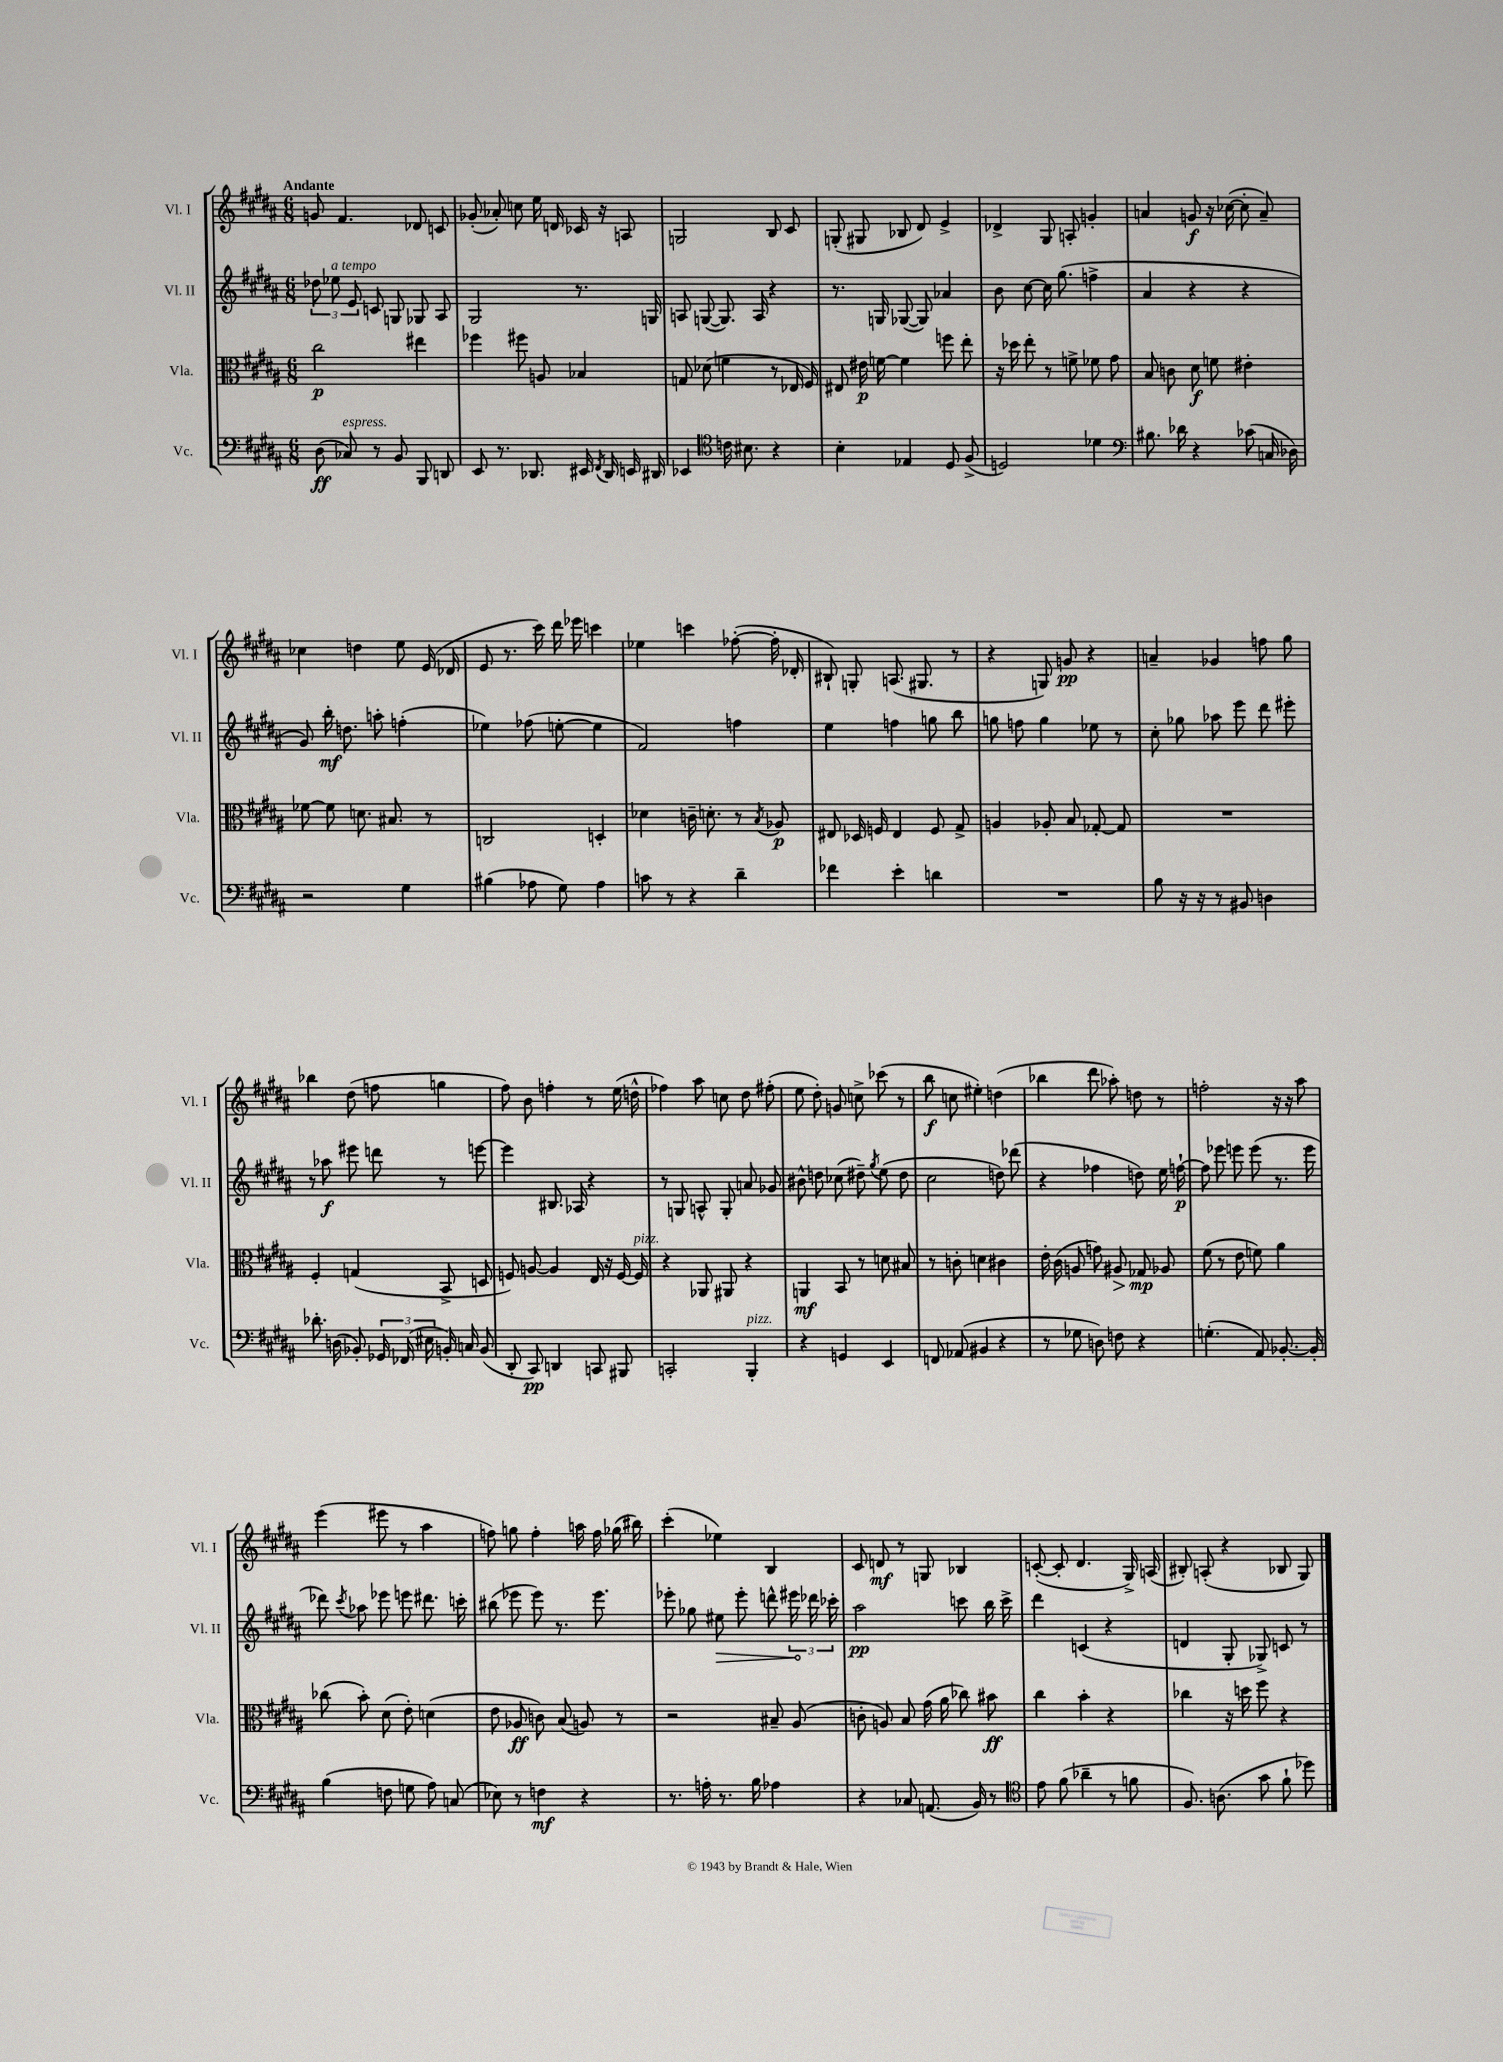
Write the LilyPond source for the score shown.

<<
\new StaffGroup <<
\new Staff = "s0" \with { instrumentName = "Vl. I" shortInstrumentName = "Vl. I" } {
    \clef treble \key b \major \numericTimeSignature \time 6/8 \tempo "Andante"
    \autoBeamOff g'8 fis'4. des'8 c'8 |
    ges'8-.( aes'8-.) c''8 e''16 d'16 ces'16 r16 a8 |
    g2 b8 cis'8 |
    g8-.( gis8 bes8 dis'8) e'4-> |
    des'4-> gis8 a8-. g'4-. |
    a'4 g'8\f r16 ces''16~( ces''8-. a'8--) |
    ces''4 d''4 e''8 e'16( des'16 |
    e'8 r8. cis'''16) dis'''16 ees'''16 c'''4 |
    ees''4 c'''4 fes''8~-.( fes''16-. des'16-. |
    bis8-!) g8-. a8.( gis8. r8 |
    r4 g8) g'8\pp r4 |
    a'4-- ges'4 f''8 gis''8 |
    bes''4 dis''8( f''8 g''4 |
    fis''8) b'8 f''4-. r8 e''16( d''16-^ |
    fes''4) ais''8 c''8 dis''8 fis''8-.( |
    e''8 dis''8-.) g'8 c''8-> ces'''8( r8 |
    b''8\f c''8 eis''4-.) d''4( |
    bes''4 dis'''8 aes''8-.) d''8 r8 |
    f''2-. r16 r16 ais''8 |
    e'''4( eis'''8 r8 ais''4 |
    f''8) g''8 f''4-. a''16 f''16 ges''16( bis''16) |
    cis'''4-.( ees''4) b4 |
    cis'8 d'8\mf r8 g8 bes4 |
    c'8~-.( c'8-. dis'4. gis16->) a16( |
    bis8-.) a8-.( r4 bes8 gis8) \bar "|." |
}
\new Staff = "s1" \with { instrumentName = "Vl. II" shortInstrumentName = "Vl. II" } {
    \clef treble \key b \major \numericTimeSignature \time 6/8
    \autoBeamOff \tuplet 3/2 { des''8 ees''8^\markup { \italic "a tempo" } e'8 } c'8 g8 ges8 ais8 |
    gis2 r8. g16 |
    a8 g8~( g8.) a16 r4 |
    r8. g16 ges8~( ges8) aes'4 |
    b'8 cis''8~ cis''16 gis''8.( f''4-> |
    ais'4 r4 r4 |
    gis'8) b''16-.\mf d''8. a''8-. f''4-.( |
    ees''4) fes''8( e''8~-. e''4 |
    fis'2) f''4 |
    e''4 f''4 g''8 b''8 |
    g''8 f''8 g''4 ees''8 r8 |
    cis''8-. ges''8 aes''8 e'''8 dis'''8 eis'''8-. |
    r8 aes''8\f eis'''8 d'''8 r8 e'''8~ |
    e'''4 bis8. aes16 r4 |
    r8 g8 a8-^ g8-. a'8 ges'8 |
    bis'8-^ d''8 ces''8( dis''8--) \acciaccatura { gis''8 } e''8( dis''8 |
    cis''2 d''8) des'''8( |
    r4 fes''4 d''8) e''16 f''16~-!\p |
    f''8 ees'''8 e'''8 e'''8( r8. e'''16 |
    des'''8) \acciaccatura { cis'''8 } aes''8 ees'''8 e'''8 dis'''8. c'''16-. |
    bis''8( ees'''8 ees'''8) r8. ees'''8. |
    ees'''8-. ges''8 \once \override Hairpin.circled-tip = ##t eis''8\> ees'''8-. d'''8-^ \tuplet 3/2 { eis'''16\! des'''16 ces'''16-. } |
    ais''2\pp c'''8 b''16 c'''16-> |
    dis'''4 c'4( r4 |
    d'4 gis8-. ges8->) c'8 r8 \bar "|." |
}
\new Staff = "s2" \with { instrumentName = "Vla." shortInstrumentName = "Vla." } {
    \clef alto \key b \major \numericTimeSignature \time 6/8
    \autoBeamOff cis''2\p eis''4 |
    fes''4 fis''8 a8 bes4 |
    g8 des'8( f'4 r8 ees16 fis16) |
    eis8 eis'16\p f'16~ f'4 f''8 e''8-. |
    r16 des''16 e''8-. r8 f'8-> fes'8 gis'8 |
    b8 c'8 dis'8\f f'8 eis'4-. |
    fes'8~ fes'8 d'8. bis8. r8 |
    c2 d4-. |
    des'4 c'16-- d'8.-. r8 \acciaccatura { b8 } aes8\p |
    eis8 des16 f16 eis4 f8 gis8-> |
    a4 aes8-. b8 ges8~-. ges8 |
    R2. |
    fis4-. g4( b,8-> d8 |
    f8) a8~ a4 e16 r16 f16~ f16^\markup { \italic "pizz." } |
    r4 aes,8 ais,8 r4 |
    a,4\mf b,8 r8 d'8 bis8 |
    r8 c'8-. d'4 cis'4 |
    e'16-. cis'16( a8 g'8) ais8\> ges8\mp\! aes8 |
    fis'8( r8 e'8 f'8) ais'4 |
    ces''8( b'8-.) dis'8( e'8-.) d'4( |
    e'8 aes8\ff c'8) b8( a8) r8 |
    r2 bis8-- ais8( |
    c'8-. a8) b8 gis'16( ais'16 ces''8) bis'8\ff |
    cis''4 b'4-. r4 |
    ces''4 r16 d''16 fis''8 r4 \bar "|." |
}
\new Staff = "s3" \with { instrumentName = "Vc." shortInstrumentName = "Vc." } {
    \clef bass \key b \major \numericTimeSignature \time 6/8
    \autoBeamOff dis8\ff( ces8^\markup { \italic "espress." }) r8 b,8 b,,8 d,8 |
    e,8 r8. des,8. eis,16 \acciaccatura { fis,8 } des,16 e,16 dis,16 |
    ees,4 \clef tenor c'16 bis8. r4 |
    b4-. ees4 dis8 fis8->( |
    d2) des'4 |
    \clef bass bis8. des'16 r4 ces'8( c16 des16) |
    r2 gis4 |
    bis4( aes8 gis8) aes4 |
    c'8 r8 r4 dis'4-- |
    fes'4 e'4-. d'4 |
    R2. |
    b8 r16 r16 r8 bis,8 d4 |
    des'8.-. d16( bes,8-.) \tuplet 3/2 { ges,16 fes,16( eis16 } b,16-.) c16 b,8( |
    dis,8-. cis,8\pp) d,4 c,8 bis,,8 |
    c,2-. b,,4-.^\markup { \italic "pizz." } |
    r4 g,4 e,4 |
    f,8 aes,8( bis,4 r4 |
    r8 ges8 d8) f8 r4 |
    g4.-.( ais,8) bes,8.~-. bes,16-. |
    b4( f8 g8 ais8) c8( |
    ees8) r8 f4\mf r4 |
    r8. a16-. r8. b16 aes4 |
    r4 ces8 a,8.( b,16) r8 |
    \clef tenor e'8 fis'8( aes'4-- r8 f'8 |
    fis8.) a8.( gis'8 fis'8-! des''8) \bar "|." |
}
>>
>>
\layout { \context { \Score \remove "Bar_number_engraver" } }
